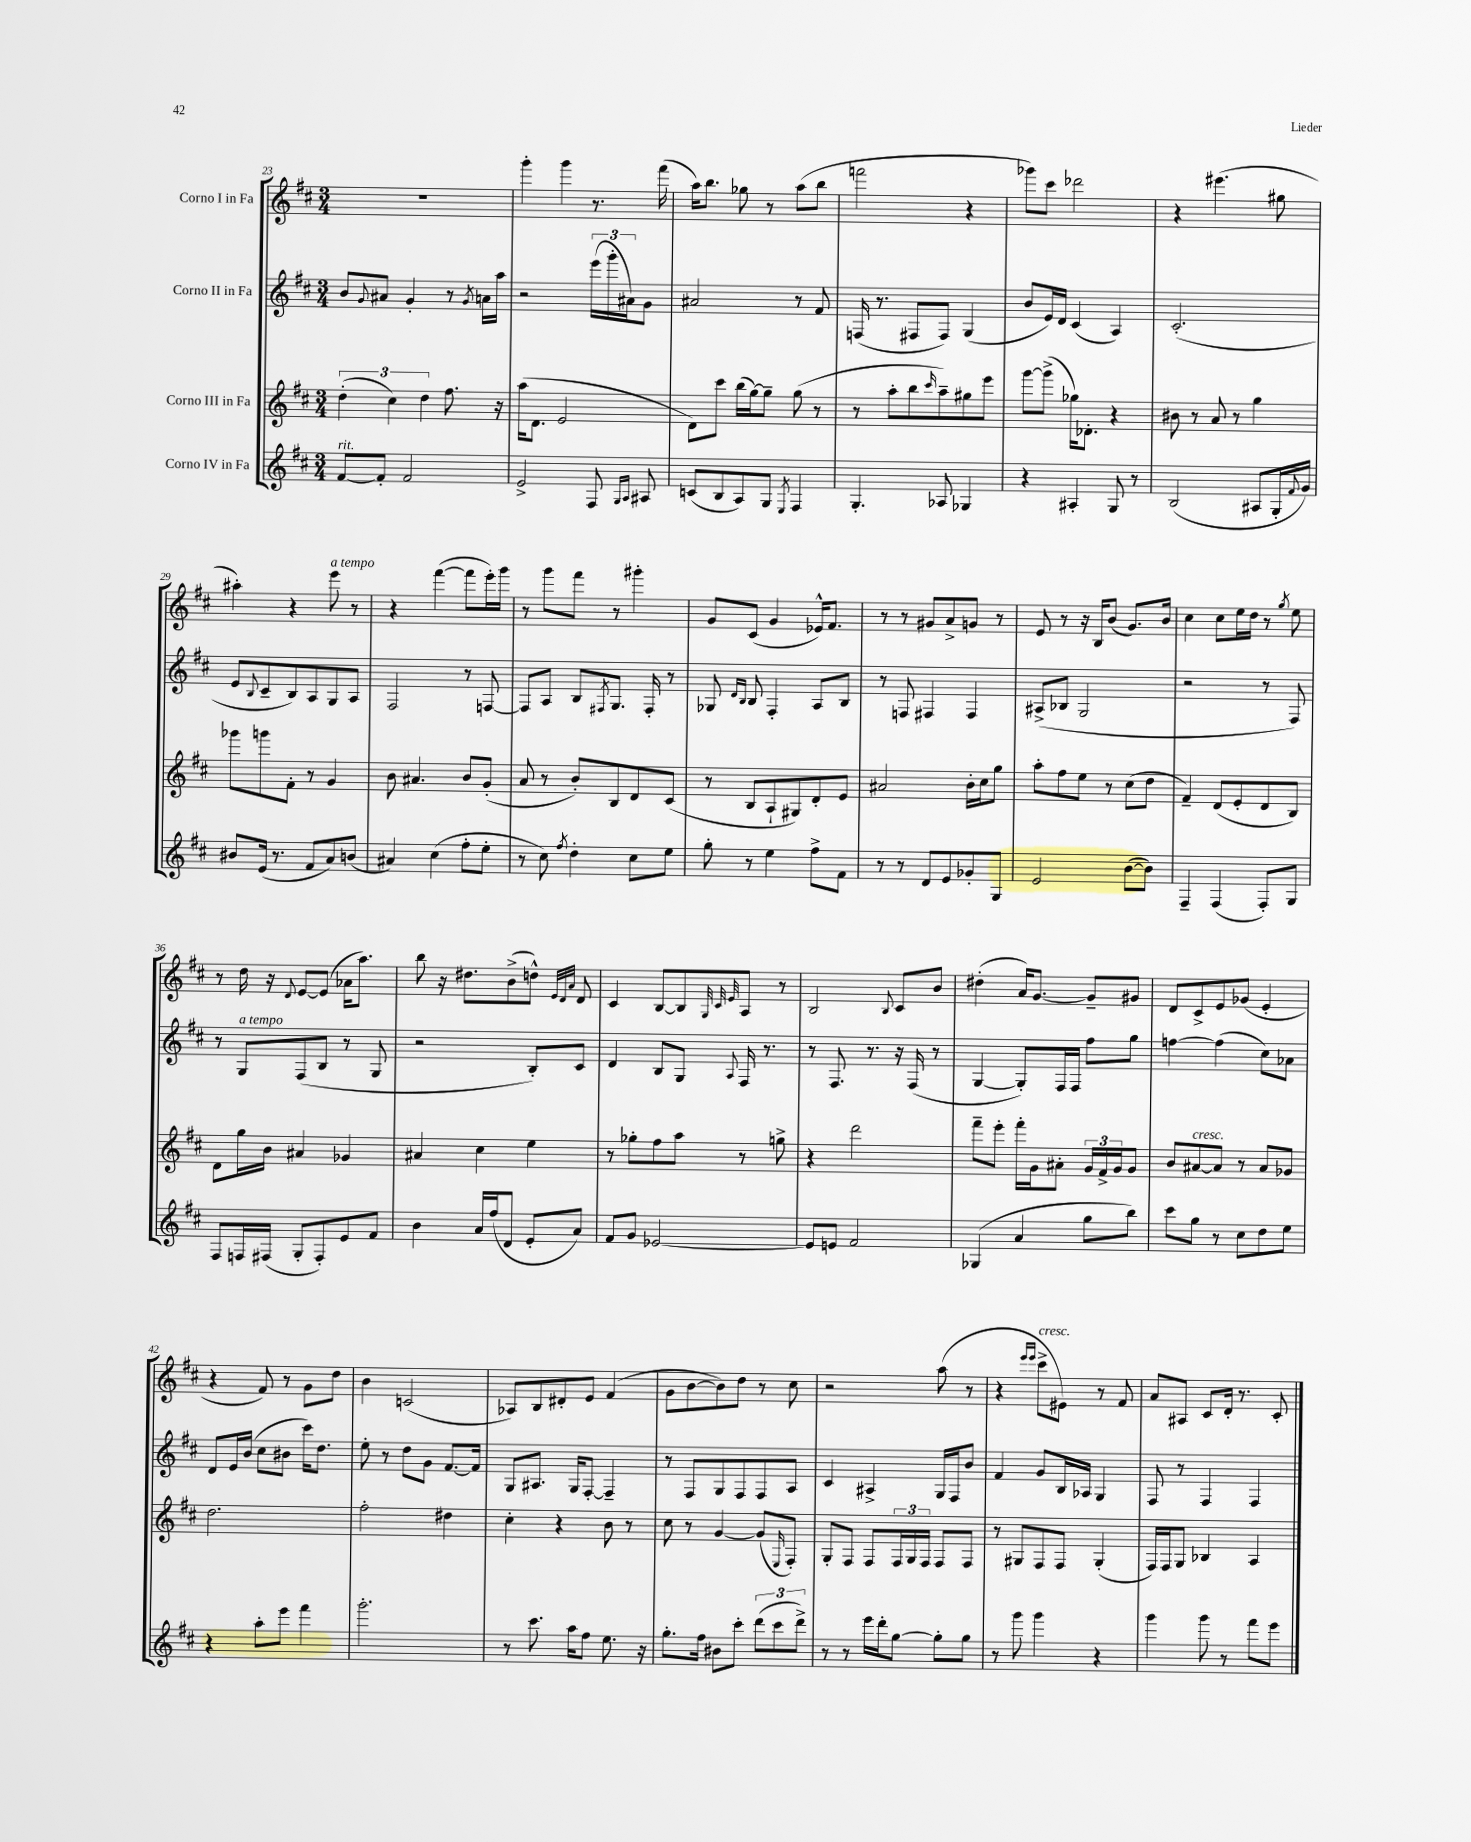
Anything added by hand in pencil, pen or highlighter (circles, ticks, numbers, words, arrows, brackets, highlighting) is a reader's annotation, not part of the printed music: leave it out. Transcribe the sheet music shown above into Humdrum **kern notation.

**kern	**kern	**kern	**kern
*staff4	*staff3	*staff2	*staff1
*clefG2	*clefG2	*clefG2	*clefG2
*k[f#c#]	*k[f#c#]	*k[f#c#]	*k[f#c#]
*M3/4	*M3/4	*M3/4	*M3/4
[8f#	(6dd'	8b	2.r
.	.	8qqg	.
8f#']	.	8a#	.
.	6cc#)	.	.
2f#	.	4g'	.
.	6dd	.	.
.	8.ff#	8r	.
.	.	8qg	.
.	.	16a	.
.	16r	16aa	.
=	=	=	=
2e^	(16aa	2r	4ggg'
.	8.d	.	.
.	2e	.	4ggg
8F#	.	(24eee	8.r
.	.	24ggg'	.
.	.	24a#)	.
16qqG	.	.	.
16qqA	.	.	.
8A#	.	8g	.
.	.	.	(16fff#
=	=	=	=
(8c	8d)	2a#	16aa)
.	.	.	8.bb
8B	8ccc#	.	.
8A)	(16bb	.	8gg-
.	[16gg)	.	.
8G	8gg~]	.	8r
8qE	.	.	.
4F#	(8gg	8r	(8aa
.	8r	8f#	8bb
=	=	=	=
4.G'	8r	(16F	2fff
.	.	8.r	.
.	8aa'	.	.
.	8bb	8F#	.
.	16qqccc#	.	.
8A-	8aa~)	8F#)	.
4G-	8gg#	(4G	4r
.	8eee	.	.
=	=	=	=
4r	[8ggg	8b	8ggg-)
.	(8ggg^]	16e)	8ccc#
.	.	16d	.
4A#'	16gg-)	(4c#	2ddd-
.	8.d-'	.	.
8G	4r	4A)	.
8r	.	.	.
=	=	=	=
(2B	8b#	(2.c#'	4r
.	8r	.	.
.	8a	.	(4.eee#
.	8r	.	.
8A#	4gg	.	.
16G'	.	.	8gg#
8qqf#	.	.	.
16g)	.	.	.
=	=	=	=
8b#	8ggg-	8e	4aa#')
.	.	8qqB	.
(16e	8ggg	8c#~	.
8.r	.	.	.
.	8f#'	8B)	4r
8f#	8r	8A	.
8a)	4g	8G	8eee
(8b	.	8A	8r
=	=	=	=
4a#)	8b	2F#	4r
.	4.a#	.	.
(4cc#	.	.	([4fff#
8ff#'	8b	8r	8fff#]
8ee'	(8g'	[8F	16eee')
.	.	.	16ggg
=	=	=	=
8r	8a	8F]	8r
8cc#)	8r	8A	8ggg
8qff#	.	.	.
4dd'	8b')	8B	8fff#
.	.	8qF#	.
.	8B	8.G	8r
8cc#	8d	.	4ggg#'
.	.	16F#'	.
8ee	(8c#	8r	.
=	=	=	=
8gg'	8r	8G-	8g
.	.	16qqd	.
.	.	16qqB	.
8r	8B	8B	(8c#
4ee	8A`	4F#'	4g
.	8G#)	.	.
8ff#^	8d'	8A	16e-^^)
.	.	.	8.f#
8f#	8e	8B	.
=	=	=	=
8r	2a#	8r	8r
8r	.	8F	8r
8d	.	4F#	8g#
8e	.	.	8a^
8g-'	16b'	4F#	8g
.	16cc#	.	.
8G	8gg	.	8r
=	=	=	=
2e	8aa'	(8A#^	8e
.	8ff#	8B-	8r
.	8ee	2G	16r
.	.	.	16B
.	8r	.	(8b
([8b	(8cc#	.	8.g)
8b])	8dd	.	.
.	.	.	16b
=	=	=	=
4F#~	4f#~)	2r	4cc#
(4F#	(8d	.	8cc#
.	8e'	.	16ee
.	.	.	16dd
8F#')	8d	8r	8r
.	.	.	8qgg
8G	8B)	8F#)	8ee
=	=	=	=
8F#	8d	8r	8r
16F	16gg	8G	16dd
(16F#	16b	.	16r
.	.	.	8qqd
8G'	4a#	(8F#	[8e
8F#')	.	8B	(8e]
8e	4g-	8r	16a-
.	.	.	8.aa)
8f#	.	8G	.
=	=	=	=
4b	4a#	2r	8bb
.	.	.	16r
.	.	.	8.dd#
16a	4cc#	.	.
(16ff#	.	.	.
8d	.	.	(8b^
8e'	4ee	8B')	8dd^^)
.	.	.	32qqe
.	.	.	32qqd
.	.	.	32qqa
8a)	.	8c#	8d
=	=	=	=
8f#	8r	4d	4c#
8g	8gg-'	.	.
[2e-	8ff#	8B	[8B
.	8aa	8G	8B]
.	.	.	32qqG
.	.	.	32qqc#
.	.	8qqA	32qqe
.	8r	16F#	8A
.	.	8.r	.
.	8gg^	.	8r
=	=	=	=
8e-]	4r	8r	2B
8e	.	8.F#	.
2f#	2ddd	.	.
.	.	8.r	.
.	.	.	8qqB
.	.	16r	8c#
.	.	(16F#	.
.	.	8r	8b
=	=	=	=
(4G-	8fff#~	[4G	(4dd#'
.	8eee'	.	.
4a	16fff#'	8G'])	16a)
.	16g	.	[8.g
.	8a#'	16F#	.
.	.	16F#	.
8gg	24g	8ff#	8g~]
.	24f#^	.	.
.	24g	.	.
8bb)	8g	8gg	8g#
=	=	=	=
8ccc#	8b	[4ff	8d
8gg	[8a#	.	8c#^
8r	8a#]	(4ff]	8e
8cc#	8r	.	(8g-
8dd	8a#	8cc#)	4e'
8ee	8g-	8a-	.
=	=	=	=
4r	2.dd	8d	4r
.	.	16e	.
.	.	(16b	.
8aa'	.	8cc#	8f#)
8eee	.	8b#	8r
4fff#	.	16ccc#)	8g
.	.	8.dd	.
.	.	.	8dd
=	=	=	=
2.ggg'	2ff#'	8ee'	4b
.	.	8r	.
.	.	8dd	(2c
.	.	8g	.
.	4dd#	[8.f#	.
.	.	16f#]	.
=	=	=	=
8r	4cc#'	8G	8A-)
8.ccc#	.	8.A#	8B
.	4r	.	8d#'
16aa	.	16G	.
8ff#	.	[8F#'	8e
8.ee	8b	4F#~]	(4f#
.	8r	.	.
16r	.	.	.
=	=	=	=
8.gg'	8cc#	8r	8g
.	8r	8F#	[8b
16ff#	.	.	.
8b#	[4g	8G	8b])
8ccc#'	.	8F#	8dd
(12ddd	(8g]	8F#	8r
12ccc#	.	.	.
.	16qqE	.	.
.	8F#')	8A	8cc#
12ddd^)	.	.	.
=	=	=	=
8r	8G'	4c#	2r
8r	8F#	.	.
16eee	8F#	4A#^	.
16ddd'	.	.	.
[8gg	24F#	.	.
.	24G	.	.
.	24F#	.	.
8gg']	8F#	16G	(8aa
.	.	16F#	.
8gg	8F#	8b	8r
=	=	=	=
8r	8r	4f#	4r
8ggg	8G#	.	.
.	.	.	16qqeee
.	.	.	16qqeee
4ggg	8F#	8g	8ccc#^
.	8F#	16B	8e#)
.	.	16A-	.
4r	(4G#'	4G	8r
.	.	.	8f#
=	=	=	=
4ggg	16F#)	8F#	8a
.	16F#	.	.
.	8G	8r	8A#
8ggg	4B-	4F#	8c#
8r	.	.	16d'
.	.	.	8.r
8fff#	4A	4F#	.
8eee	.	.	8c#'
==	==	==	==
*-	*-	*-	*-
